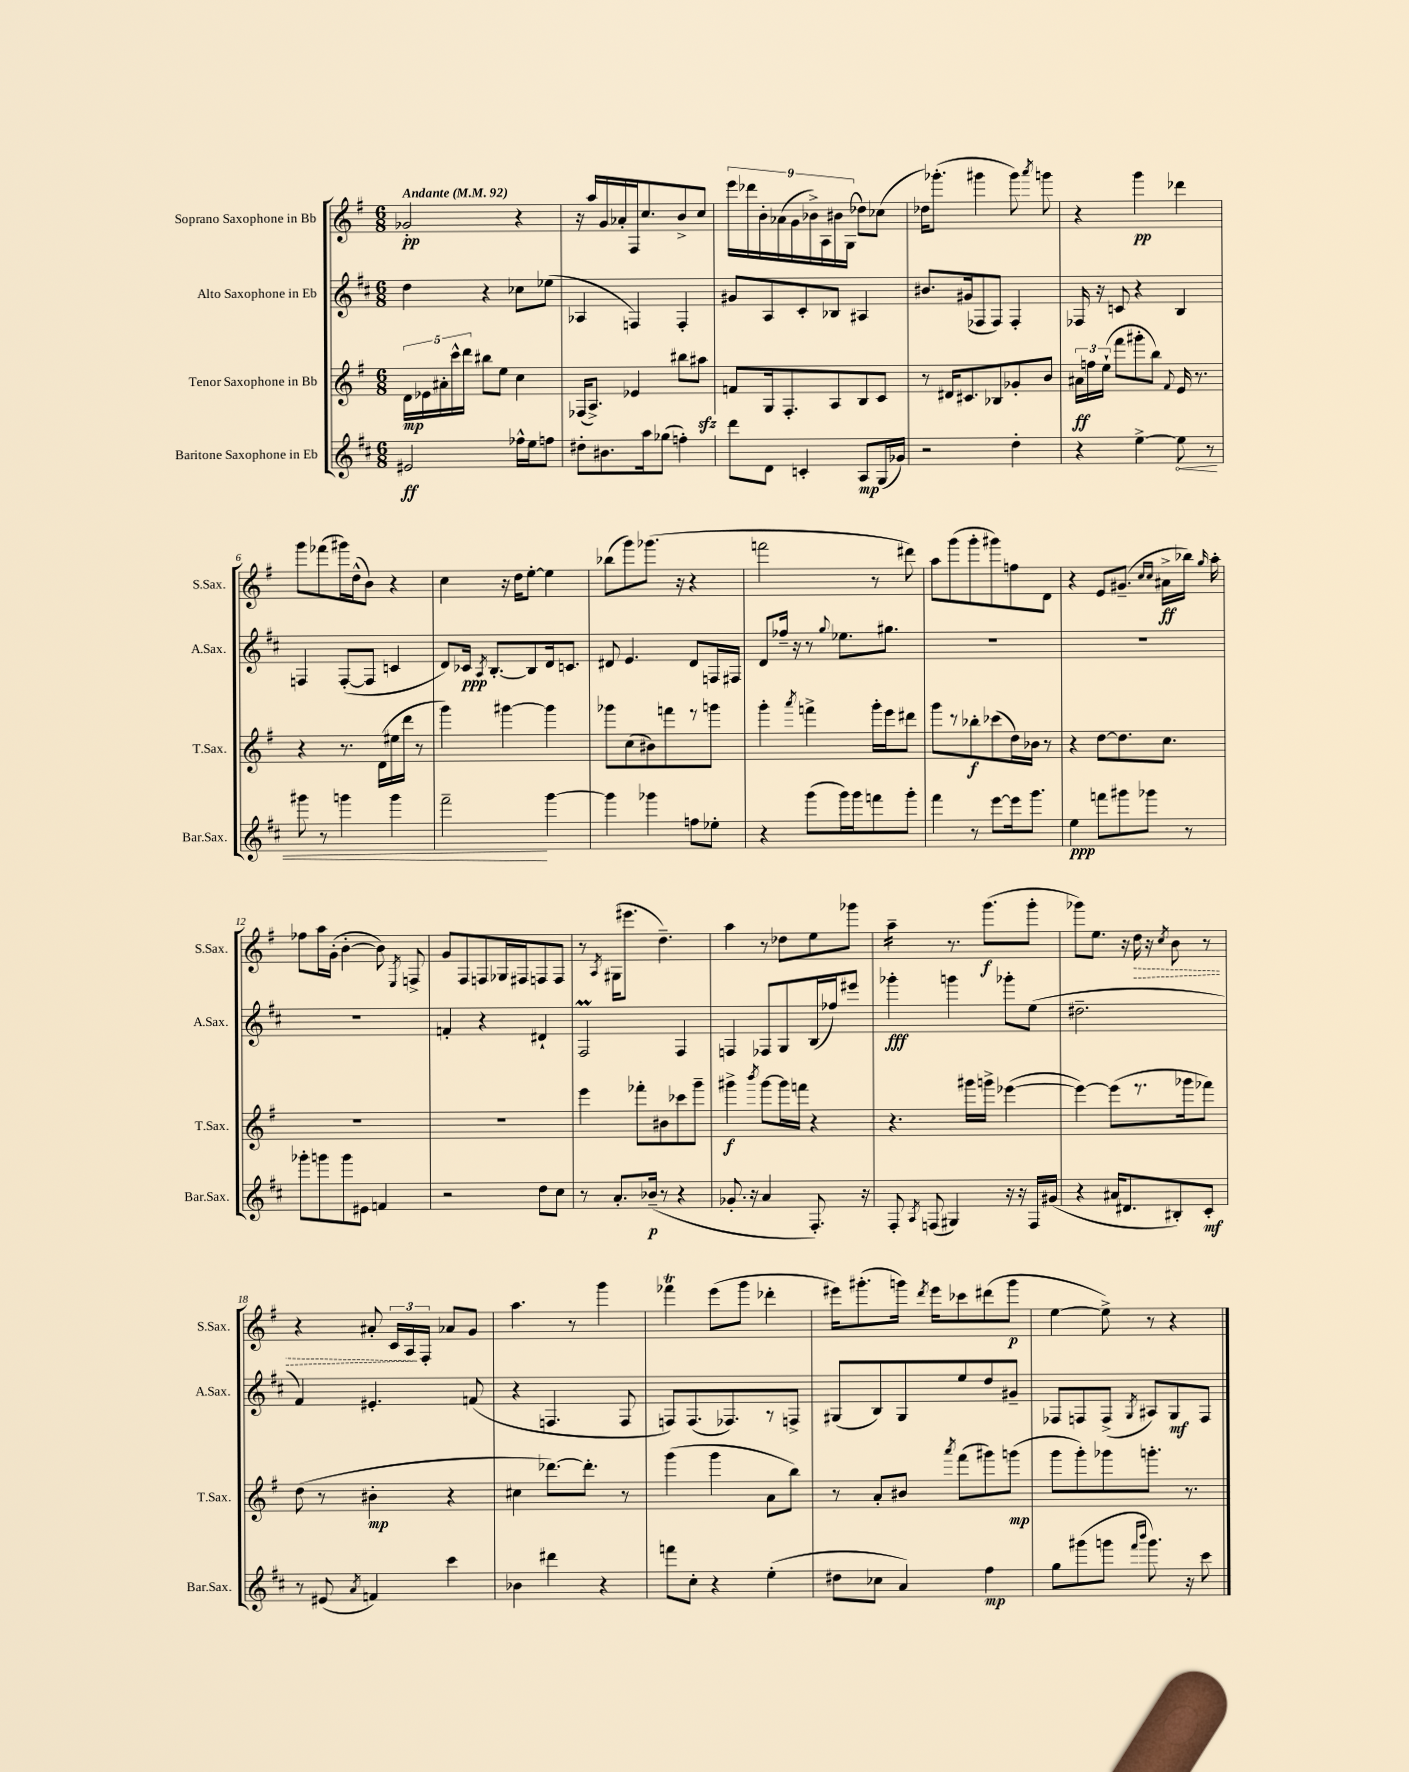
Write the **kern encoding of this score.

**kern	**kern	**kern	**kern
*staff4	*staff3	*staff2	*staff1
*clefG2	*clefG2	*clefG2	*clefG2
*k[f#c#]	*k[f#]	*k[f#c#]	*k[f#]
*M6/8	*M6/8	*M6/8	*M6/8
*MM92	*MM92	*MM92	*MM92
2e#/	20d\LL	4dd\	2g-'/
.	20e-\	.	.
.	20a#'\	.	.
.	20ccc^^\	.	.
.	20ddd\JJ	.	.
.	8bb#\L	4r	.
.	8ee\J	.	.
16ff-^^\LL	4cc\	8cc-\L	4r
16ee\J	.	.	.
8ff\J	.	(8ee-\J	.
=	=	=	=
8dd#'\L	(16F-/LK	4A-/	16r
.	8.A^/J)	.	16aa/LL
8.b#\	.	.	16g/
.	.	.	16a-'/
.	4e-/	4F/)	16F#/J
16aa\k	.	.	8.cc/
(8gg-\J	.	.	.
4ff'\)	8bb#\L	4F'/	8b^/
.	8aa#\J	.	8cc/J
=	=	=	=
8ddd\L	8f/L	8g#/L	18eee\LL
.	.	.	18ddd-\
.	.	.	18b'\
8d\J	16G/k	8A/	.
.	.	.	(18a-\
.	8.F#'/	.	.
.	.	.	18g\
4c'/	.	8c#'/	.
.	.	.	18b-^\)
.	.	.	18A\
.	8A/	8B-/J	.
.	.	.	18b#\
.	.	.	(18G\JJ
8A/L	8B/	4A#/	8dd-\L)
(16G/L	8c/J	.	(8cc-\J
16g-/JJ)	.	.	.
=	=	=	=
2r	8r	8.b#/L	16dd-\LK)
.	.	.	(8.ggg-'\J
.	16d#/LK	.	.
.	8.c#/	(16g#/k	.
.	.	8F-/	4ggg#\
.	8B-/	8F-/J)	.
4dd'\	8g-'/	4F-'/	8ggg#\)
.	.	.	8qaaa/
.	8b/J	.	8ggg\
=	=	=	=
4r	24a#\LL	16F-/	4r
.	24ff\	.	.
.	.	16r	.
.	(24ee`\JJ	.	.
.	8fff#\L	8c/	.
[4ee^\	8ggg#'\	4r	4ggg\
.	8bb\J)	.	.
.	8qqf#/	.	.
8ee\]	16e/	4B/	4ddd-\
.	8.r	.	.
8r	.	.	.
=	=	=	=
8ggg#\	4r	4F/	8ggg\L
8r	.	.	(8fff-\
4ggg\	8.r	([8F'/L	16ggg#\L)
.	.	.	(16dd^^\J
.	.	8F/]J	8b\J)
.	(16d\LL	.	.
4ggg\	16ee#\	4c/	4r
.	16ddd\JJ	.	.
.	8r	.	.
=	=	=	=
2fff#~\	4ggg\)	8d/L)	4cc\
.	.	16c-/Jk	.
.	.	8qA/	.
.	.	[8.B'/L	.
.	[4ggg#\	.	16r
.	.	.	16dd\LK
.	.	8B/]	[8ee'\J
[4ggg\	4ggg#\]	16d/k	4ee\]
.	.	8.c/J	.
=	=	=	=
4ggg\]	8ggg-\L	8d#/	(8bb-\L
.	(8cc\	4.e/	8ggg\)
4ggg-\	8b#\)	.	(8.ggg-\J
.	8fff\	.	.
.	.	.	16r
8ff\L	8r	8d#/L	4r
8ee-'\J	8ggg\J	16F/L	.
.	.	16F#/JJ	.
=	=	=	=
4r	4ggg'\	8d/L	2fff\
.	.	16ff-~/Jk	.
.	.	16r	.
.	8qaaa/	.	.
(8ggg\L	4fff^\	8r	.
.	.	8qqgg/	.
16ggg\L)	.	8.ee-\L	.
16ggg\J	.	.	.
8fff\	16ggg'\LL	.	8r
.	16eee\J	8.gg#\J	.
8ggg'\J	8ddd#\J	.	8ddd#\)
=	=	=	=
4fff#\	8ggg\L	2.r	8aa\L
.	8r	.	(8ggg\
8r	8bb-'\	.	8ggg'\
[8eee\L	(8ccc-\	.	8ggg#\)
16eee\]k	16dd\L)	.	8ff\
8.ggg\J	16b-\JJ	.	.
.	8r	.	8d\J
=	=	=	=
4ee\	4r	2.r	4r
8fff\L	[8dd\L	.	8e/L
8ggg#\	8.dd\]	.	(8.g#~/J
8ggg-\J	.	.	.
.	.	.	16qqcc/LL
.	.	.	16qqcc/JJ
.	8.cc\J	.	16a#^\LL
8r	.	.	16bb-\JJ)
.	.	.	16qqgg/
.	.	.	16aa'\
=	=	=	=
8ggg-'\L	2.r	2.r	8ff-\L
8ggg\	.	.	16aa\L
.	.	.	(16g'\JJ
8ggg\	.	.	[4b'\
8e#\J	.	.	.
4f/	.	.	8b\])
.	.	.	8qE/
.	.	.	8F^/
=	=	=	=
2r	2.r	4f'/	8g/L
.	.	.	8F#/
.	.	4r	8F/
.	.	.	16G-/L
.	.	.	16F#/J
8dd\L	.	4d#`/	8F/
8cc#\J	.	.	8F/J
=	=	=	=
8r	4eee\	2F#/	8r
.	.	.	8qA/
8.a'/L	.	.	(16G#\LK
.	.	.	8.eee#\J
.	8fff-'\L	.	.
(16b-~/Jk	.	.	.
8r	8b#\	.	4.dd~\)
4r	8ccc-\	4F#/	.
.	8ggg~\J	.	.
=	=	=	=
8.g-'/	4ggg#^\	4F/	4aa\
16r	.	.	.
.	8qbbb/	.	.
4a/	[8ggg#\L	8F-/L	8r
.	16ggg#\]L	8G/	8dd-\L
.	16fff\JJ	.	.
8.F#'/)	4r	(16B/L	8ee\
.	.	16ff-/J)	.
.	.	8eee#/J	8ggg-\J
16r	.	.	.
=	=	=	=
8F#'/	4.r	4ggg-'\	4aa~\
8qA/	.	.	.
(8F/	.	.	.
4G#/)	.	4ggg\	8.r
.	16ggg#\LL	.	.
.	16ggg^\JJ	.	(8.ggg\L
16r	([4eee-\	8ggg-'\L	.
16r	.	.	.
16F/LL	.	(8ee\J	8ggg'\J
(16g#/JJ	.	.	.
=	=	=	=
4r	4eee-\_)	2.dd#~\	8ggg-\L)
.	.	.	8.ee\J
16a#/LK	(8eee-\]L	.	.
8.d#/	.	.	16r
.	8.r	.	16dd\
.	.	.	16r
.	.	.	8qcc/
8B#'/)	.	.	8b\
.	16ggg-\k	.	.
8c#'/J	8fff-\J)	.	8r
=	=	=	=
8r	(8dd\	4f#/)	4r
(8e#/	8r	.	.
8qa/	.	.	.
4f/)	4b#'\	4.e#'/	8a#'/
.	.	.	24c/LL
.	.	.	24A/
.	.	.	24F#'/JJ
4ccc#\	4r	.	8a-/L
.	.	(8f/	8g/J
=	=	=	=
4b-\	4cc#\	4r	4.aa\
4ddd#\	[8.ddd-\L)	4.F/	.
.	.	.	8r
.	8.ddd-'\]J	.	.
4r	.	.	4ggg\
.	8r	8F/	.
=	=	=	=
8fff\L	(4ggg\	8F/L)	4fff-\
8cc#'\J	.	(8.F/	.
4r	4ggg\	.	(8eee\L
.	.	8.F-/)	.
.	.	.	8ggg\J
(4ee'\	8a\L	8r	4ddd-'\
.	8bb\J)	8F^/J	.
=	=	=	=
8dd#\L	8r	(8G#/L	16eee#\LK)
.	.	.	(8.ggg#'\
8cc-\J	8a'/L	8B/)	.
4a/)	8b#/J	8G#/	16ggg\Jk)
.	.	.	8qddd/
.	.	.	16eee#\LK
.	8qaaa/	.	.
.	(8fff#\L	8ee/	8ccc-\
4ff#\	8ggg#\)	8dd/	(8ddd#\
.	(8ggg\J	8g#~/J	8ggg\J
=	=	=	=
8gg\L	8ggg\L	8F-/L	[4ee\
(8ggg#\	8ggg'\)	8F/	.
8ggg\J	8ggg-\	(8F^/J	8ee^\])
16qqfff#/LL	.	.	.
16qqbbb/JJ	.	8qG/	.
8.ggg\)	8.ggg'\J	8A#/L)	8r
.	.	8G/	4r
16r	8.r	.	.
8ccc#\	.	8F/J	.
==	==	==	==
*-	*-	*-	*-
